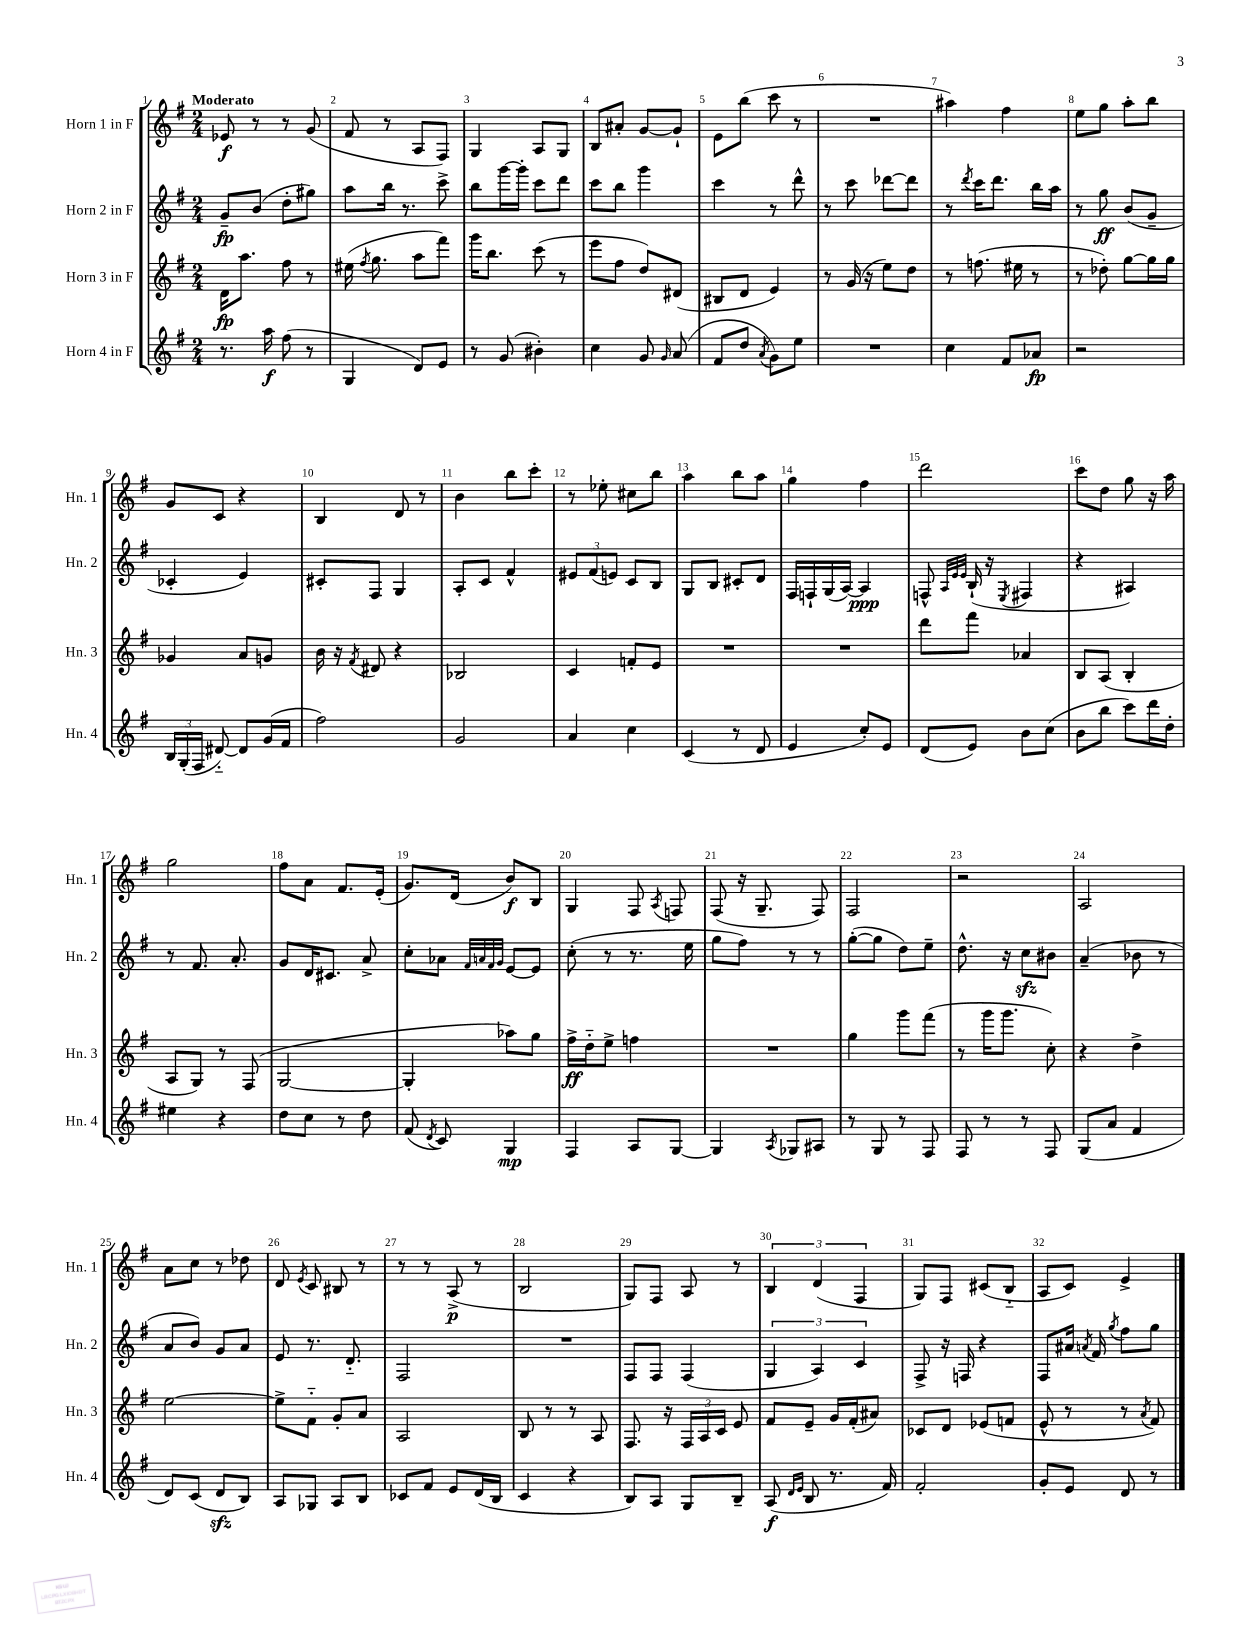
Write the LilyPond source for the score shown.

<<
\new StaffGroup <<
\new Staff = "s0" \with { instrumentName = "Horn 1 in F" shortInstrumentName = "Hn. 1" } {
    \clef treble \key g \major \numericTimeSignature \time 2/4 \tempo "Moderato"
    \autoBeamOff ees'8\f r8 r8 g'8( |
    fis'8 r8 a8[ fis8]) |
    g4 a8[ g8] |
    b8[ ais'8]-. g'8[~ g'8]-! |
    e'8[ b''8]( c'''8 r8 |
    R2 |
    ais''4) fis''4 |
    e''8[ g''8] a''8[-. b''8] |
    g'8[ c'8] r4 |
    b4 d'8 r8 |
    b'4 b''8[ c'''8]-. |
    r8 ees''8-. cis''8[ b''8] |
    a''4 b''8[ a''8] |
    g''4 fis''4 |
    d'''2 |
    c'''8[ d''8] g''8 r16 a''16 |
    g''2 |
    fis''8[ a'8] fis'8.[ e'16]-.( |
    g'8.[) d'16]( b'8[\f) b8] |
    g4 fis8 \acciaccatura { a8 } f8 |
    fis8( r16 g8.-- fis8) |
    fis2 |
    r2 |
    a2 |
    a'8[ c''8] r8 des''8 |
    d'8 \acciaccatura { e'8 } c'8 bis8 r8 |
    r8 r8 a8->\p( r8 |
    b2 |
    g8[) fis8] a8 r8 |
    \tuplet 3/2 { b4 d'4( fis4 } |
    g8[) fis8] cis'8[( b8]-_ |
    a8[ c'8]) e'4-> \bar "|." |
}
\new Staff = "s1" \with { instrumentName = "Horn 2 in F" shortInstrumentName = "Hn. 2" } {
    \clef treble \key g \major \numericTimeSignature \time 2/4
    \autoBeamOff g'8[--\fp b'8]( d''8[-. gis''8]) |
    a''8[ b''16] r8. c'''8-> |
    b''8[ g'''16~ g'''16]-. c'''8[ d'''8] |
    c'''8[ b''8] g'''4 |
    c'''4 r8 d'''8-^ |
    r8 c'''8 des'''8[~ des'''8] |
    r8 \acciaccatura { d'''8 } c'''16[ d'''8.] b''16[ a''16] |
    r8 g''8\ff b'8[( g'8]-- |
    ces'4-. e'4) |
    cis'8[-. fis8] g4 |
    a8[-. c'8] fis'4-^ |
    \tuplet 3/2 { eis'8[ fis'8( e'8]) } c'8[ b8] |
    g8[ b8] cis'8[-. d'8] |
    fis16[ f16-! g16( a16]~) a4\ppp |
    f8-^ \grace { a32[ e'32 e'32] } b16-!( r16 \acciaccatura { e8 } fis4 |
    r4 ais4) |
    r8 fis'8. a'8.-. |
    g'8[ d'16 cis'8.] a'8-> |
    c''8[-. aes'8] \grace { fis'32[ a'32 fis'32 g'32] } e'8[~ e'8] |
    c''8-.( r8 r8. e''16 |
    g''8[ fis''8]) r8 r8 |
    g''8[~-.( g''8] d''8[) e''8]-- |
    d''8.-^ r16 c''8[\sfz bis'8] |
    a'4--( bes'8 r8 |
    a'8[ b'8]) g'8[ a'8] |
    e'8 r8. d'8.-_ |
    fis2 |
    R2 |
    fis8[ fis8] fis4( |
    \tuplet 3/2 { g4 a4) c'4 } |
    fis8-> r16 f16 r4 |
    fis8[ ais'16] \acciaccatura { a'8 } fis'16 \acciaccatura { g''8 } fis''8[ g''8] \bar "|." |
}
\new Staff = "s2" \with { instrumentName = "Horn 3 in F" shortInstrumentName = "Hn. 3" } {
    \clef treble \key g \major \numericTimeSignature \time 2/4
    \autoBeamOff d'16[\fp a''8.] fis''8 r8 |
    eis''16( \acciaccatura { fis''8 } g''8. a''8[ fis'''8]) |
    g'''16[ b''8.] c'''8( r8 |
    e'''8[ fis''8] d''8[) dis'8]( |
    bis8[ d'8] e'4) |
    r8 g'16( r16 e''8[) d''8] |
    r8 f''8.( eis''16 r8 |
    r8 des''8-.) g''8[~ g''16 g''16] |
    ges'4 a'8[ g'8] |
    b'16 r16 \acciaccatura { fis'8 } dis'8 r4 |
    bes2 |
    c'4 f'8[-. e'8] |
    R2 |
    R2 |
    d'''8[ fis'''8] aes'4 |
    b8[ a8]( b4-. |
    a8[ g8]) r8 fis8( |
    g2~ |
    g4-. aes''8[) g''8] |
    fis''16[->\ff d''16-_ e''8]-> f''4 |
    R2 |
    g''4 g'''8[ fis'''8]( |
    r8 g'''16[ g'''8.] c''8-.) |
    r4 d''4-> |
    e''2~ |
    e''8[-> fis'8]-_ g'8[-. a'8] |
    a2 |
    b8 r8 r8 a8 |
    fis8. r16 \tuplet 3/2 { fis16[ a16 c'16] } e'8 |
    fis'8[ e'8]-- g'16[ fis'16-.( ais'8]) |
    ces'8[ d'8] ees'8[( f'8] |
    e'8-^ r8 r8 \acciaccatura { a'8 } fis'8) \bar "|." |
}
\new Staff = "s3" \with { instrumentName = "Horn 4 in F" shortInstrumentName = "Hn. 4" } {
    \clef treble \key g \major \numericTimeSignature \time 2/4
    \autoBeamOff r8. a''16\f fis''8( r8 |
    g4 d'8[) e'8] |
    r8 g'8( bis'4-.) |
    c''4 g'8 \grace { g'16 } a'8( |
    fis'8[ d''8] \acciaccatura { a'8 } g'8[) e''8] |
    R2 |
    c''4 fis'8[ aes'8]\fp |
    r2 |
    \tuplet 3/2 { b16[ g16-.( fis16] } dis'8~-_) dis'8[ g'16( fis'16] |
    fis''2) |
    g'2 |
    a'4 c''4 |
    c'4( r8 d'8 |
    e'4 c''8[-.) e'8] |
    d'8[( e'8]) b'8[ c''8]( |
    b'8[ b''8] c'''8[) d'''16 d''16]-. |
    eis''4 r4 |
    d''8[ c''8] r8 d''8 |
    fis'8( \acciaccatura { d'8 } c'8) g4\mp |
    fis4 a8[ g8]~ |
    g4 \acciaccatura { a8 } ges8[ ais8] |
    r8 g8 r8 fis8 |
    fis8 r8 r8 fis8 |
    g8[( a'8] fis'4 |
    d'8[) c'8]( d'8[\sfz b8]) |
    a8[ ges8] a8[ b8] |
    ces'8[ fis'8] e'8[ d'16( b16] |
    c'4 r4 |
    b8[) a8] g8[ b8]-- |
    a8\f( \grace { d'16[ e'16] } b8 r8. fis'16) |
    fis'2-. |
    g'8[-. e'8] d'8 r8 \bar "|." |
}
>>
>>
\layout { \context { \Score \override BarNumber.break-visibility = ##(#f #t #t) barNumberVisibility = #all-bar-numbers-visible } }
